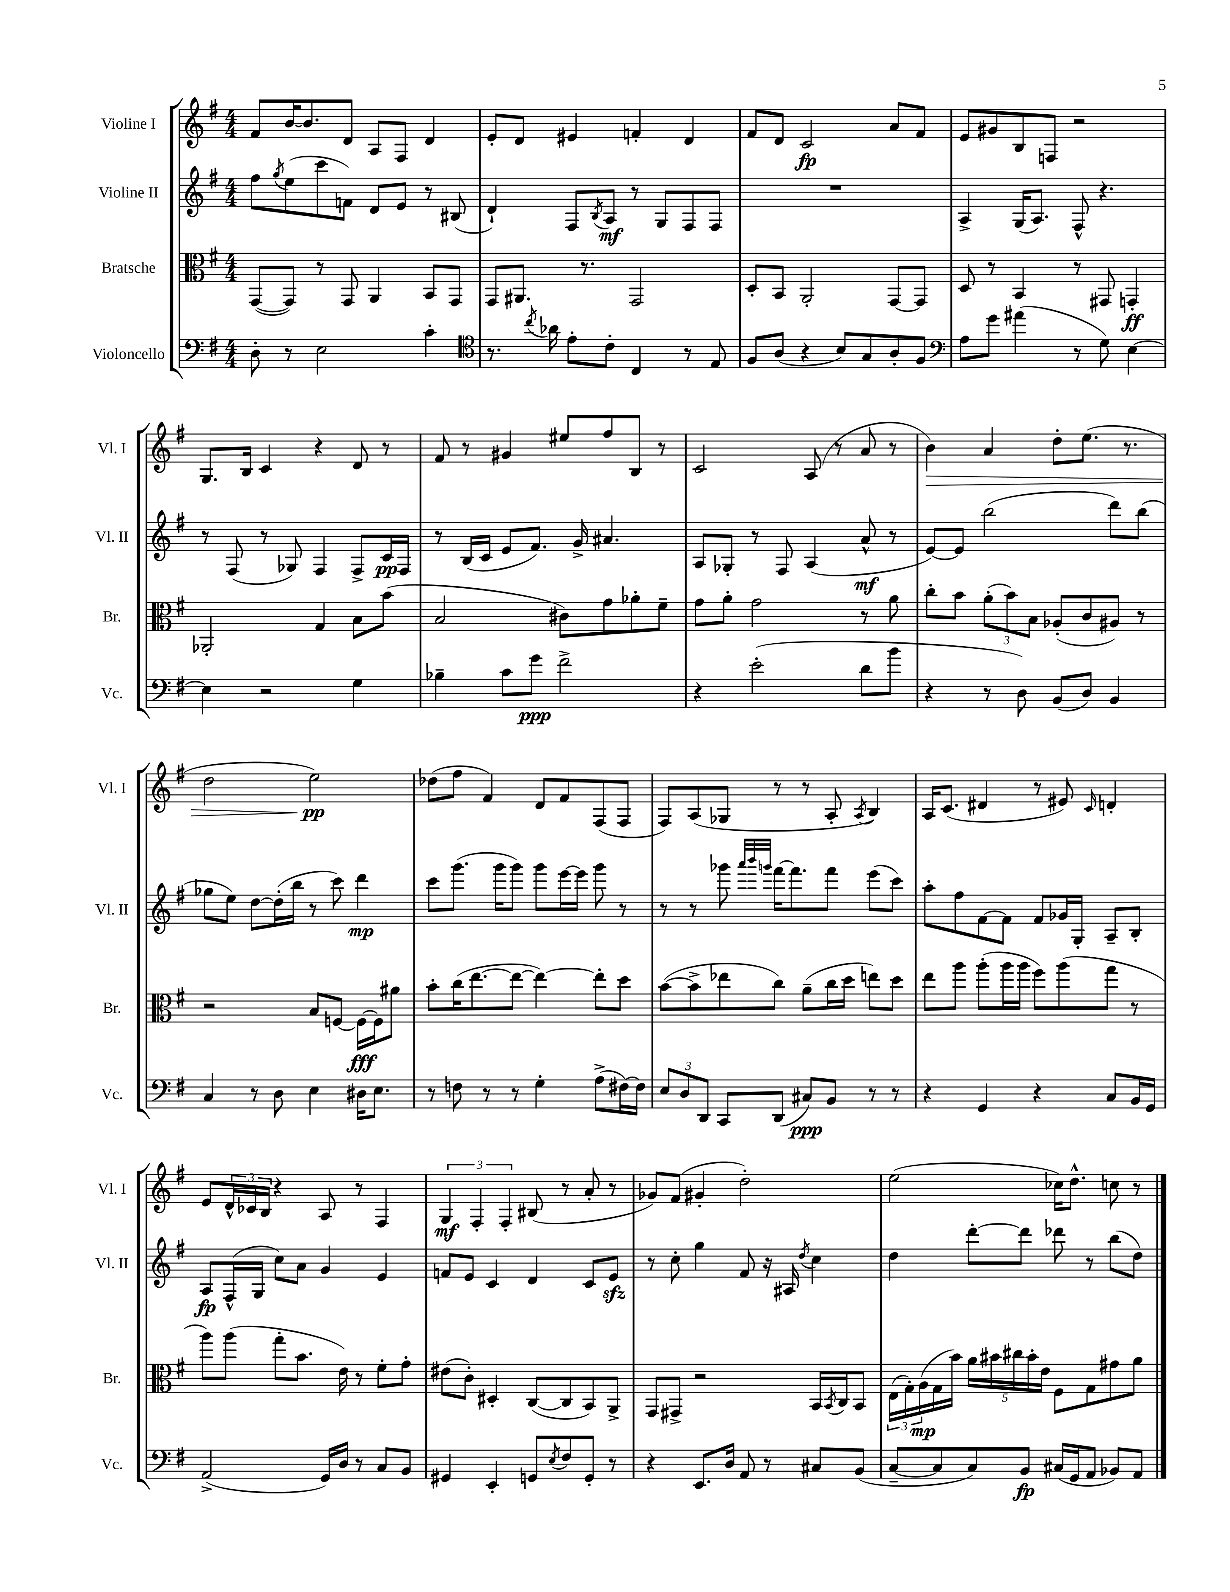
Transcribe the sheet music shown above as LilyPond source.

<<
\new StaffGroup <<
\new Staff = "s0" \with { instrumentName = "Violine I" shortInstrumentName = "Vl. I" } {
    \clef treble \key g \major \numericTimeSignature \time 4/4
    fis'8 b'16~ b'8. d'8 a8 fis8 d'4 |
    e'8-. d'8 eis'4 f'4-. d'4 |
    fis'8 d'8 c'2\fp a'8 fis'8 |
    e'8 gis'8 b8 f8 r2 |
    g8. b16 c'4 r4 d'8 r8 |
    fis'8 r8 gis'4 eis''8 fis''8 b8 r8 |
    c'2 a8( r8 a'8 r8 |
    b'4\>) a'4 d''8-. e''8.( r8. |
    d''2 e''2\pp\!) |
    des''8( fis''8 fis'4) d'8 fis'8 fis8( fis8 |
    fis8) a8( ges8 r8 r8 a8-. \acciaccatura { a8 } b4) |
    a16 c'8.( dis'4 r8 eis'8) \grace { c'16 } d'4-. |
    e'8 \tuplet 3/2 { d'16-^ ces'16 b16 } r4 a8 r8 fis4 |
    \tuplet 3/2 { g4\mf fis4-. fis4-. } bis8( r8 a'8-. r8 |
    ges'8) fis'8( gis'4-. d''2-.) |
    e''2( ces''16) d''8.-^ c''8 r8 \bar "|." |
}
\new Staff = "s1" \with { instrumentName = "Violine II" shortInstrumentName = "Vl. II" } {
    \clef treble \key g \major \numericTimeSignature \time 4/4
    fis''8 \acciaccatura { g''8 } e''8( c'''8 f'8) d'8 e'8 r8 bis8( |
    d'4-!) fis8 \acciaccatura { b8 } a8\mf r8 g8 fis8 fis8 |
    R1 |
    a4-> g16( a8.) fis8-^ r4. |
    r8 fis8( r8 ges8) fis4 fis8-> c'16\pp fis16 |
    r8 b16( c'16 e'8 fis'8.) g'16-> ais'4. |
    a8 ges8-. r8 fis8 a4( a'8-^\mf r8 |
    e'8~) e'8 b''2( d'''8) b''8( |
    ges''8 e''8) d''8~ d''16-.( b''16 r8 c'''8) d'''4\mp |
    c'''8 g'''8.( g'''16 g'''8) g'''8 e'''16~ e'''16 g'''8 r8 |
    r8 r8 ges'''8 \grace { a'''32 b'''32 g'''32 } fis'''16~ fis'''8. fis'''8 e'''8( c'''8) |
    a''8-. fis''8 fis'8~ fis'8 fis'8 ges'16 g16-. a8-- b8-. |
    a8\fp fis16-^( g16 c''8) a'8 g'4 e'4 |
    f'8 e'8 c'4 d'4 c'8 e'8\sfz |
    r8 c''8-. g''4 fis'8 r16 ais16 \acciaccatura { d''8 } c''4 |
    d''4 d'''8~-. d'''8 des'''8 r8 b''8( d''8) \bar "|." |
}
\new Staff = "s2" \with { instrumentName = "Bratsche" shortInstrumentName = "Br." } {
    \clef alto \key g \major \numericTimeSignature \time 4/4
    g,8~( g,8) r8 g,8 a,4 b,8 g,8 |
    g,8 ais,8. r8. g,2 |
    d8-. b,8 a,2-. g,8~ g,8 |
    d8 r8 b,4 r8 gis,8 g,4-.\ff |
    aes,2-. g4 b8 b'8( |
    b2 cis'8) g'8 aes'8-. fis'8-- |
    g'8 a'8-. g'2 r8 a'8 |
    c''8-. b'8 \tuplet 3/2 { a'8-.( b'8) b8 } aes8-.( c'8 ais8) r8 |
    r2 b8 f8~ f16~\fff f16 ais'8 |
    b'8-. c''16( e''8.~ e''8~ e''4~) e''8-. d''8 |
    b'8~( b'8-> ees''8 c''8) a'8--( c''16 d''16 e''8) d''8 |
    e''8 a''8 a''8-.( a''16 a''16 fis''8) a''8( g''8 r8 |
    a''8) a''8( g''8-. b'8. e'16) r8 fis'8-. g'8-. |
    eis'8( c'8-.) dis4-. c8~( c8 b,8) a,8-> |
    g,8 gis,8-> r2 b,16 \acciaccatura { b,8 } c16 b,8 |
    \tuplet 3/2 { e16( g16-.) a16\mp( } g16 b'16) \tuplet 5/4 { a'16 bis'16 cis''16 bis'16-. e'16 } fis8 g8 gis'8 a'8 \bar "|." |
}
\new Staff = "s3" \with { instrumentName = "Violoncello" shortInstrumentName = "Vc." } {
    \clef bass \key g \major \numericTimeSignature \time 4/4
    d8-. r8 e2 c'4-. |
    \clef tenor r8. \acciaccatura { c''8 } aes'16 e'8-. c'8-. c4 r8 e8 |
    fis8 a8( r4 b8) g8 a8-. fis8 |
    \clef bass a8 g'8 ais'4( r8 g8) e4~ |
    e4 r2 g4 |
    bes4-- c'8 g'8\ppp fis'2-> |
    r4 e'2-.( d'8 b'8 |
    r4 r8 d8) b,8( d8) b,4 |
    c4 r8 d8 e4 dis16 e8. |
    r8 f8 r8 r8 g4-. a8->( fis16~) fis16 |
    \tuplet 3/2 { e8 d8 d,8 } c,8 d,8( cis8\ppp) b,8 r8 r8 |
    r4 g,4 r4 c8 b,16 g,16 |
    a,2->( g,16) d16 r8 c8 b,8 |
    gis,4 e,4-. g,8 \acciaccatura { e8 } fis8 g,8-. r8 |
    r4 e,8. d16 a,8 r8 cis8 b,8( |
    c8~-- c8 c8) b,8\fp cis16( g,16 a,8 bes,8) a,8 \bar "|." |
}
>>
>>
\layout { \context { \Score \remove "Bar_number_engraver" } }
